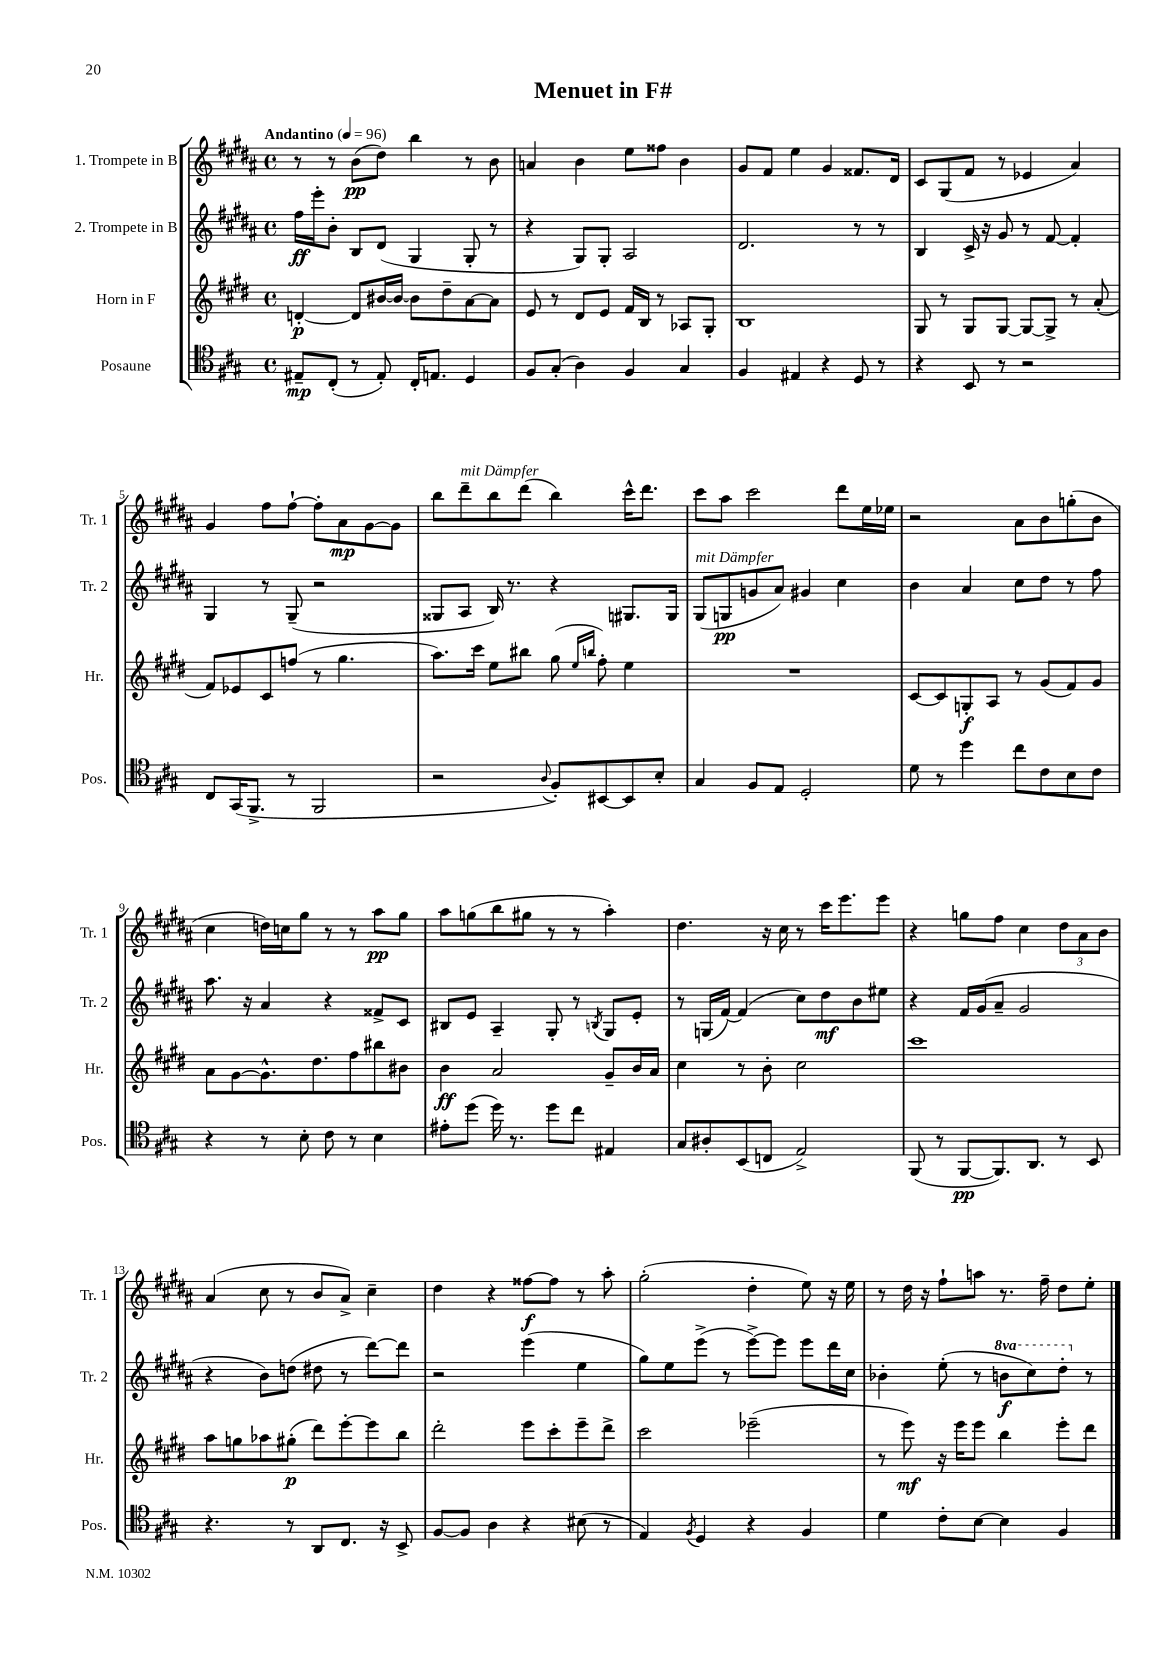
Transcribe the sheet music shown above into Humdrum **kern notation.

**kern	**kern	**kern	**kern
*staff4	*staff3	*staff2	*staff1
*clefC4	*clefG2	*clefG2	*clefG2
*k[f#c#g#]	*k[f#c#g#d#]	*k[f#c#g#d#a#]	*k[f#c#g#d#a#]
*M4/4	*M4/4	*M4/4	*M4/4
*met(c)	*met(c)	*met(c)	*met(c)
*MM96	*MM96	*MM96	*MM96
8E#~	[4d'	16ff#	8r
.	.	16eee'	.
(8C#'	.	8b'	8r
8r	8d]	8B	(8b
8E#')	[16b#	(8d#	8dd#)
.	16b#_	.	.
16C#'	8b#]	4G#	4bb
8.E	.	.	.
.	8dd#~	.	.
4D	[8a	8G#'	8r
.	8a]	8r	8b
=	=	=	=
8F#	8e	4r	4a
(8G#'	8r	.	.
4A)	8d#	8G#)	4b
.	8e	8G#'	.
4F#	16f#	2A#	8ee
.	16B	.	.
.	8r	.	8ff##
4G#	8A-	.	4b
.	8G#'	.	.
=	=	=	=
4F#	1B	2.d#	8g#
.	.	.	8f#
4E#	.	.	4ee
4r	.	.	4g#
8D	.	8r	8.f##
8r	.	8r	.
.	.	.	16d#
=	=	=	=
4r	8G#	4B	8c#
.	8r	.	(8G#
8BB	8G#	16c#^	8f#
.	.	16r	.
8r	[8G#	8g#	8r
2r	8G#_	8r	4e-
.	8G#^]	[8f#	.
.	8r	4f#']	4a#)
.	(8a'	.	.
=	=	=	=
8C#	8f#)	4G#	4g#
(16GG#	8e-	.	.
8.FF#^	.	.	.
.	8c#	8r	8ff#
8r	(8ff	(8G#~	[8ff#`
2FF#	8r	2r	8ff#']
.	4.gg#	.	8a#
.	.	.	[8g#
.	.	.	8g#]
=	=	=	=
2r	8.aa)	8G##	8bb
.	.	8A#	8ddd#~
.	16ccc#	.	.
.	8ee	16B)	8bb
.	.	8.r	.
.	8bb#	.	(8ddd#
8qqA	.	.	.
8F#')	(8gg#	4r	4bb)
.	16qqee	.	.
.	16qqbb	.	.
[8BB#	8ff#')	.	.
8BB#]	4ee	8.G#	16ccc#^^
.	.	.	8.ddd#
8B'	.	.	.
.	.	16G#	.
=	=	=	=
4G#	1r	(8G#	8ccc#
.	.	8G	8aa#
8F#	.	8g	2ccc#
8E	.	8a#)	.
2D'	.	4g#	.
.	.	4cc#	8ddd#
.	.	.	16ee
.	.	.	16ee-
=	=	=	=
8d	[8c#	4b	2r
8r	8c#]	.	.
4dd	8G'	4a#	.
.	8A	.	.
8cc#	8r	8cc#	8a#
8c#	(8g#	8dd#	8b
8B	8f#)	8r	(8gg'
8c#	8g#	8ff#	8b
=	=	=	=
4r	8a	8.aa#	4cc#
.	[8g#	.	.
.	.	16r	.
8r	8.g#^^]	4a#	16dd)
.	.	.	16cc
8B'	.	.	8gg#
.	8.dd#	.	.
8c#	.	4r	8r
8r	8ff#	.	8r
4B	8bb#	8f##^	8aa#
.	8b#	8c#	8gg#
=	=	=	=
8e#'	4b	8B#	8aa#
(8dd	.	8e	(8gg
16dd)	2a	4A#~	8bb
8.r	.	.	.
.	.	.	8gg#
8dd	.	8G#'	8r
8cc#	.	8r	8r
.	.	8qB	.
4E#	8g#~	8G#	4aa#')
.	16b	8e'	.
.	16a	.	.
=	=	=	=
8G#	4cc#	8r	4.dd#
8A#'	.	(16G	.
.	.	[16f#)	.
(8BB	8r	(4f#]	.
8C	8b'	.	16r
.	.	.	16cc#
2E^)	2cc#	8cc#)	8r
.	.	8dd#	16ccc#
.	.	.	8.eee
.	.	8b	.
.	.	8ee#	8eee
=	=	=	=
(8FF#	1ccc#	4r	4r
8r	.	.	.
[8FF#	.	16f#	8gg
.	.	(16g#	.
8.FF#])	.	8a#~	8ff#
.	.	2g#	4cc#
8.AA	.	.	.
8r	.	.	12dd#
.	.	.	12a#
8BB	.	.	.
.	.	.	12b
=	=	=	=
4.r	8aa	4r	(4a#
.	8gg	.	.
.	8aa-	8b)	8cc#
8r	(8gg#'	(8dd	8r
8AA	8ddd#)	8dd#	8b
8.C#	[8eee'	8r	8a#^)
.	8eee]	[8ddd#)	4cc#~
16r	.	.	.
8BB^	8bb	8ddd#]	.
=	=	=	=
[8F#	2ddd#'	2r	4dd#
8F#]	.	.	.
4A	.	.	4r
4r	8eee	(4eee	[8ff##
.	8ccc#'	.	8ff##]
(8B#	8eee~	4ee	8r
8r	8ddd#^	.	8aa#'
=	=	=	=
4E)	2ccc#	8gg#)	(2gg#'
.	.	8ee	.
8qF#	.	.	.
4D	.	(8eee^	.
.	.	8r	.
4r	(2eee-~	[8eee^)	4dd#'
.	.	8eee]	.
4F#	.	8eee	8ee)
.	.	16ddd#	16r
.	.	16cc#	16ee
=	=	=	=
4d	8r	4b-'	8r
.	8eee)	.	16dd#
.	.	.	16r
8c#'	16r	(8ee'	8ff#`
.	16eee	.	.
[8B	8eee	8r	8aa
4B]	4bb	8bb	8.r
.	.	8ccc#)	.
.	.	.	16ff#~
4F#	8eee'	8ddd#'	8dd#
.	8ddd#	8r	8ee'
==	==	==	==
*-	*-	*-	*-
